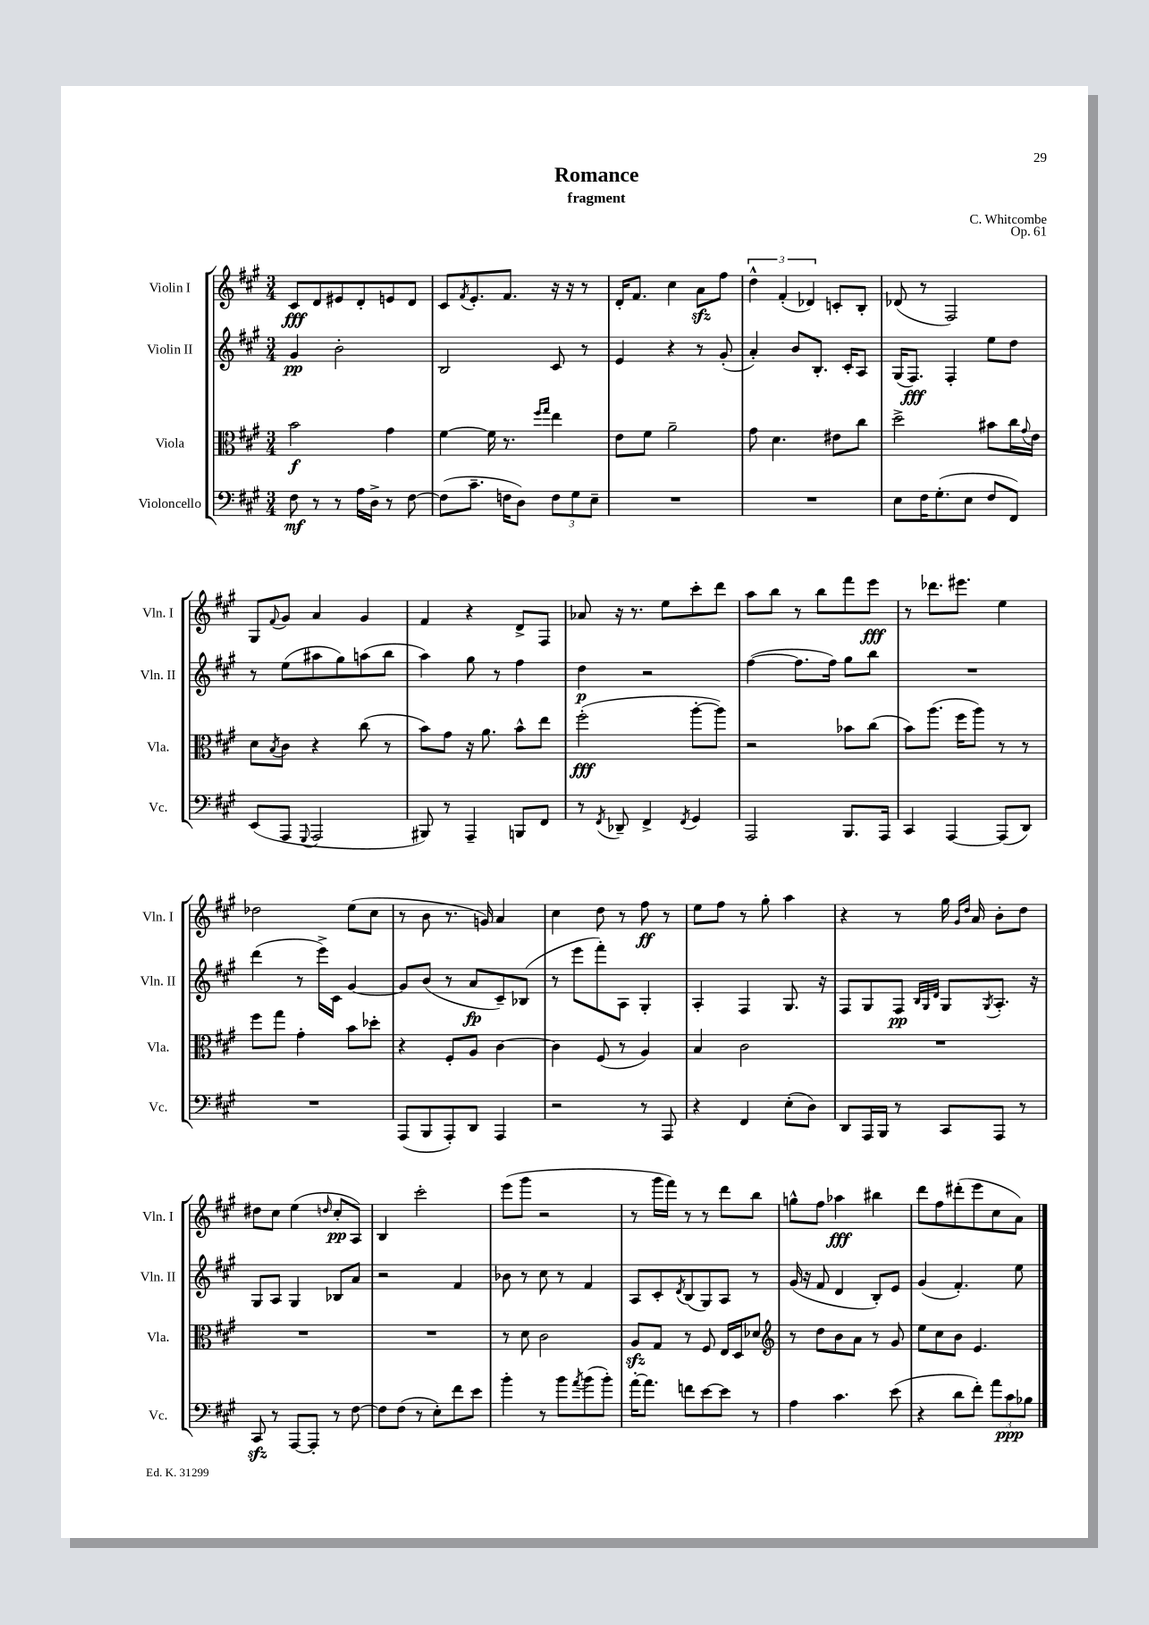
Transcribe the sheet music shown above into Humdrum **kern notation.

**kern	**kern	**kern	**kern
*staff4	*staff3	*staff2	*staff1
*clefF4	*clefC3	*clefG2	*clefG2
*k[f#c#g#]	*k[f#c#g#]	*k[f#c#g#]	*k[f#c#g#]
*M3/4	*M3/4	*M3/4	*M3/4
8F#\	2b\	4g#/	8c#/L
8r	.	.	8d/
8r	.	2b'\	8e#/
16A\LL	.	.	8d'/
16D^\JJ	.	.	.
8r	4g#\	.	8e/
[8F#\	.	.	8d/J
=	=	=	=
(8F#\]L	[4f#\	2B/	8c#/L
.	.	.	8qf#/
8.c#~\J	.	.	8.e'/
.	16f#\]	.	.
16F\LK	8.r	.	8.f#/J
8D\J)	.	.	.
.	16qqff#/LL	.	.
.	16qqgg#/JJ	.	.
12F\L	4ee\	8c#/	16r
.	.	.	16r
12G#\	.	.	.
.	.	8r	8r
12E~\J	.	.	.
=	=	=	=
2.r	8e\L	4e/	16d'/LK
.	.	.	8.f#/J
.	8f#\J	.	.
.	2a~\	4r	4cc#\
.	.	8r	8a\L
.	.	(8g#'/	8ff#\J
=	=	=	=
2.r	8g#\	4a'/)	6dd^^\
.	4.d\	.	.
.	.	.	(6f#'/
.	.	8b/L	.
.	.	.	6d-/)
.	.	8.B'/J	.
.	8e#\L	.	8c'/L
.	.	16c#'/LK	.
.	8cc#\J	8A/J	8B'/J
=	=	=	=
8E\L	2dd^\	(16G#/LK	(8d-/
.	.	8.F#/J)	.
16F#\K	.	.	8r
(8.G#'\	.	.	.
.	.	4F#'/	2F#/)
8E\J	.	.	.
8F#/L	8b#\L	8ee\L	.
8FF#/J)	16cc#\L	8dd\J	.
.	8qqg#/	.	.
.	16e\JJ	.	.
=	=	=	=
(8EE/L	8d\L	8r	8G#/L
.	8qB/	.	8qqf#/
8AAA/J	8c#\J	(8ee\L	8g#/J
8qqGGG#/	.	.	.
2AAA/	4r	8aa#\	4a/
.	.	8gg#\)	.
.	(8cc#\	(8aa\	4g#/
.	8r	8bb\J	.
=	=	=	=
8BBB#/)	8b\L)	4aa\)	4f#/
8r	8g#\J	.	.
4AAA~/	16r	8gg#\	4r
.	8.a\	.	.
.	.	8r	.
8BBB/L	8b^^\L	4ff#\	8d^/L
8FF#/J	8ee\J	.	8F#/J
=	=	=	=
8r	(2ff#'\	4dd\	8a-/
8qFF#/	.	.	.
8DD-~/	.	.	16r
.	.	.	8.r
4FF#^/	.	2r	.
.	.	.	8ee\L
8qFF#/	.	.	.
4GG#/	[8aa'\L	.	8ccc#'\
.	8aa\]J)	.	8ddd\J
=	=	=	=
2AAA/	2r	([4ff#\	8aa\L
.	.	.	8bb\J
.	.	8.ff#\]L	8r
.	.	.	8bb\L
.	.	16ff#\Jk)	.
8.BBB/L	8b-\L	8gg#\L	8fff#\
.	(8cc#\J	8bb\J	8eee\J
16AAA/Jk	.	.	.
=	=	=	=
4CC#/	8b\L)	2.r	8r
.	(8.aa\J	.	8.ddd-\L
[4AAA/	.	.	.
.	16ff#\LK	.	8.eee#\J
.	8aa\J)	.	.
(8AAA/]L	8r	.	4ee\
8DD/J)	8r	.	.
=	=	=	=
2.r	8ff#\L	(4ddd\	2dd-\
.	8gg#\J	.	.
.	4g#'\	8r	.
.	.	16eee^\LL)	.
.	.	16c#\JJ	.
.	8b\L	[4g#/	(8ee\L
.	8dd-'\J	.	8cc#\J
=	=	=	=
(8AAA/L	4r	8g#/]L	8r
8BBB/	.	(8b/J	8b\
8AAA'/)	8F#'/L	8r	8.r
8DD/J	8A/J	8a/L	.
.	.	.	16g/)
4AAA/	[4c#\	8c#~/)	4a/
.	.	(8B-/J	.
=	=	=	=
2r	4c#\]	8r	4cc#\
.	.	8eee\L	.
.	(8F#/	8fff#'\)	8dd\
.	8r	8A\J	8r
8r	4A/)	4G#'/	8ff#\
8AAA/	.	.	8r
=	=	=	=
4r	4B/	4A'/	8ee\L
.	.	.	8ff#\J
4FF#/	2c#\	4F#/	8r
.	.	.	8gg#'\
(8E'\L	.	8.G#/	4aa\
8D\J)	.	.	.
.	.	16r	.
=	=	=	=
8DD/L	2.r	8F#/L	4r
16AAA/L	.	8G#/	.
16BBB/JJ	.	.	.
8r	.	8F#/J	8r
.	.	32qqB/LLL	.
.	.	32qqG#/	.
.	.	32qqd/JJJ	.
8CC#/L	.	8G#/L	16gg#\
.	.	.	16qqg#/LL
.	.	.	16qqdd/JJ
.	.	.	16a/
.	.	8qG#/	.
8AAA/J	.	8.A'/J	8b'\L
8r	.	.	8dd\J
.	.	16r	.
=	=	=	=
8CC#/	2.r	8G#/L	8dd#\L
8r	.	8A/J	8cc#\J
[8AAA/L	.	4G#/	(4ee\
8AAA'/]J	.	.	.
.	.	.	16qqdd/
8r	.	8B-/L	8cc#'/L
[8F#\	.	8a/J	8A/J)
=	=	=	=
8F#\]L	2.r	2r	4B/
(8F#\J	.	.	.
8r	.	.	2ccc#'\
8E'\L)	.	.	.
8f#\	.	4f#/	.
8e\J	.	.	.
=	=	=	=
4b'\	8r	8b-\	(8eee\L
.	8d\	8r	8ggg#\J
8r	2c#\	8cc#\	2r
8b\L	.	8r	.
8qa/	.	.	.
(8b\	.	4f#/	.
8b'\J)	.	.	.
=	=	=	=
[16a'\LK	8A/L	8A/L	8r
8.a\]J	.	.	.
.	8G#/J	8c#'/	16ggg#\LL
.	.	.	16fff#\JJ)
.	.	8qd/	.
8f\L	8r	(8B/	8r
[8e\	8F#/	8G#/)	8r
8e\]J	16E/LL	8A/J	8ddd\L
.	16D/J	.	.
8r	8d-/J	8r	8bb\J
=	=	=	=
*	*clefG2	*	*
4A\	8r	(16g#/	8gg^^\L
.	.	16r	.
.	8dd\L	8f#/	8ff#\J
4.c#\	8b\	4d/	4aa-\
.	8a\J	.	.
.	8r	8B'/L)	4bb#\
(8e\	8g#/	8e/J	.
=	=	=	=
4r	8ee\L	(4g#/	8ddd\L
.	8cc#\	.	8ff#\
8d\L	8b\J	4.f#'/)	(8ddd#'\
8f#'\J)	4.e/	.	8eee\
12a\L	.	.	8cc#\
12c#\	.	.	.
.	.	8ee\	8a\J)
12B-\J	.	.	.
==	==	==	==
*-	*-	*-	*-
